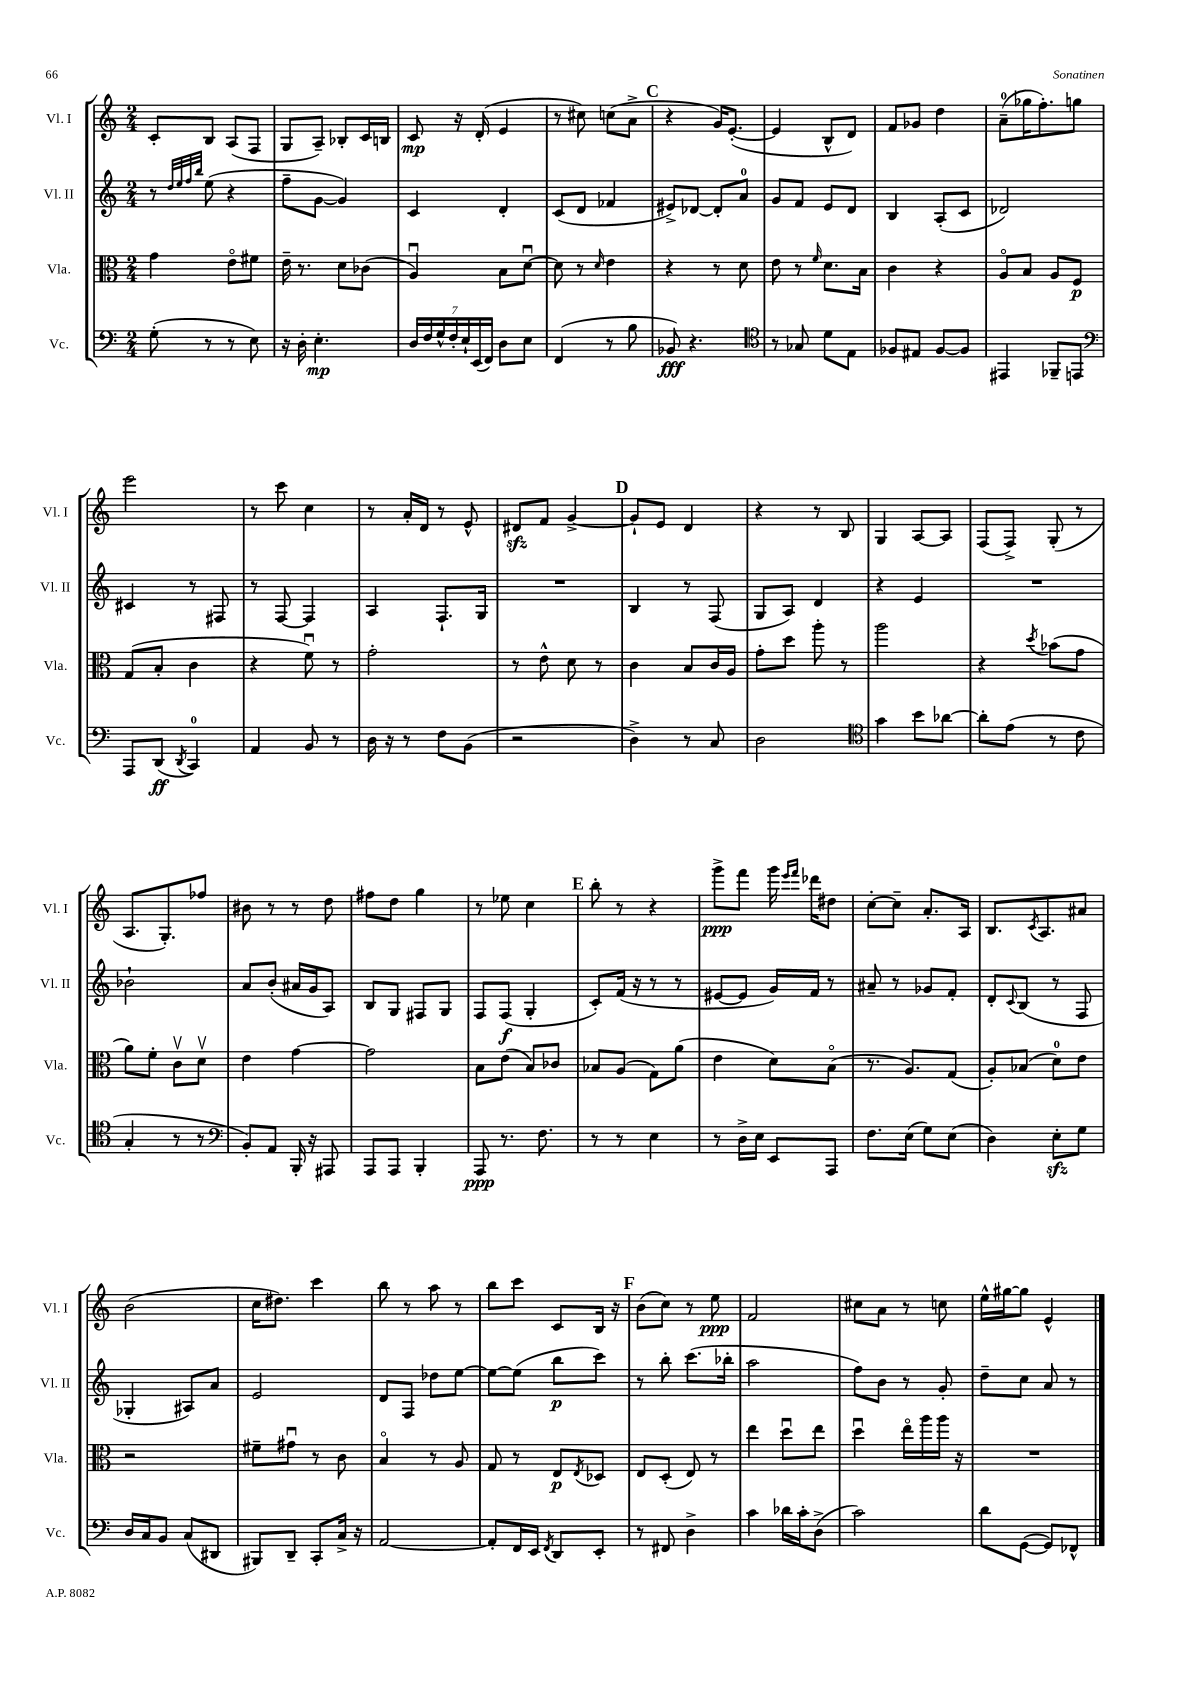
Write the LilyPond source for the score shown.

<<
\new StaffGroup <<
\new Staff = "s0" \with { instrumentName = "Vl. I" shortInstrumentName = "Vl. I" } {
    \clef treble \key c \major \numericTimeSignature \time 2/4
    c'8-. b8 a8( f8 |
    g8 a8--) bes8-. c'16 b16 |
    c'8\mp r16 d'16-.( e'4 |
    r8 cis''8) c''8( a'8-> |
    \mark \markup { \bold "C" } r4 g'16) e'8.~-.( |
    e'4 b8-^ d'8) |
    f'8 ges'8 d''4 |
    a'8-0--( ges''16 f''8.-.) g''8 |
    e'''2 |
    r8 c'''8 c''4 |
    r8 a'16-. d'16 r8 e'8-^ |
    dis'8\sfz f'8 g'4~-> |
    \mark \markup { \bold "D" } g'8-! e'8 d'4 |
    r4 r8 b8 |
    g4 a8~ a8 |
    f8( f8->) g8-.( r8 |
    a8. g8.-.) fes''8 |
    bis'8 r8 r8 d''8 |
    fis''8 d''8 g''4 |
    r8 ees''8 c''4 |
    \mark \markup { \bold "E" } b''8-. r8 r4 |
    g'''8->\ppp f'''8 g'''16 \grace { e'''16 f'''16 } des'''16 dis''8 |
    c''8~-. c''8-- a'8.-. a16 |
    b8. \acciaccatura { c'8 } a8. ais'8 |
    b'2( |
    c''16 dis''8.) c'''4 |
    b''8 r8 a''8 r8 |
    b''8 c'''8 c'8 b16 r16 |
    \mark \markup { \bold "F" } b'8( c''8) r8 e''8\ppp |
    f'2 |
    cis''8 a'8 r8 c''8 |
    e''16-^ gis''16~ gis''8 e'4-^ \bar "|." |
}
\new Staff = "s1" \with { instrumentName = "Vl. II" shortInstrumentName = "Vl. II" } {
    \clef treble \key c \major \numericTimeSignature \time 2/4
    r8 \grace { d''32 e''32 f''32 b''32 } e''8( r4 |
    f''8-- g'8~ g'4) |
    c'4 d'4-. |
    c'8( d'8 fes'4 |
    \mark \markup { \bold "C" } eis'8->) des'8~ des'8-. a'8-0 |
    g'8 f'8 e'8 d'8 |
    b4 a8-.( c'8 |
    des'2) |
    cis'4 r8 fis8 |
    r8 f8~ f4 |
    a4 f8.-! g16 |
    R2 |
    \mark \markup { \bold "D" } b4 r8 f8( |
    g8 a8) d'4 |
    r4 e'4 |
    R2 |
    bes'2-! |
    a'8 b'8-.( ais'16 g'16 a8) |
    b8 g8 fis8 g8 |
    f8 f8\f( g4-. |
    \mark \markup { \bold "E" } c'8-.) f'16( r16 r8 r8 |
    eis'8~ eis'8 g'16) f'16 r8 |
    ais'8-- r8 ges'8 f'8-. |
    d'8-. \appoggiatura { c'8 } b8( r8 f8 |
    ges4-. ais8) a'8 |
    e'2 |
    d'8 f8 des''8 e''8~ |
    e''8~ e''8( b''8\p c'''8) |
    \mark \markup { \bold "F" } r8 b''8-. c'''8.( bes''16-. |
    a''2 |
    f''8) b'8 r8 g'8-. |
    d''8-- c''8 a'8 r8 \bar "|." |
}
\new Staff = "s2" \with { instrumentName = "Vla." shortInstrumentName = "Vla." } {
    \clef alto \key c \major \numericTimeSignature \time 2/4
    g'4 e'8\flageolet fis'8 |
    e'16-- r8. d'8 ces'8( |
    a4\downbow) b8 d'8~\downbow |
    d'8 r8 \grace { d'16 } e'4 |
    \mark \markup { \bold "C" } r4 r8 d'8 |
    e'8 r8 \grace { f'16 } d'8. b16 |
    c'4 r4 |
    a8\flageolet b8 a8 f8\p |
    g8( b8-. c'4 |
    r4 f'8\downbow) r8 |
    g'2-. |
    r8 e'8-^ d'8 r8 |
    \mark \markup { \bold "D" } c'4 b8 c'16 a16 |
    g'8-. d''8 a''8-. r8 |
    a''2 |
    r4 \acciaccatura { d''8 } bes'8( g'8 |
    a'8) f'8-. c'8\upbow d'8\upbow |
    e'4 g'4~ |
    g'2 |
    b8 e'8( b8) ces'8 |
    \mark \markup { \bold "E" } bes8 a8( g8) a'8( |
    e'4 d'8) b8\flageolet( |
    r8. a8.) g8( |
    a8-.) bes8( d'8-0) e'8 |
    r2 |
    fis'8-- gis'8\downbow r8 c'8 |
    b4\flageolet r8 a8 |
    g8 r8 e8\p \acciaccatura { e8 } des8 |
    \mark \markup { \bold "F" } e8 d8-.( e8) r8 |
    e''4 d''8\downbow e''8 |
    d''4\downbow e''16\flageolet a''16 a''16 r16 |
    R2 \bar "|." |
}
\new Staff = "s3" \with { instrumentName = "Vc." shortInstrumentName = "Vc." } {
    \clef bass \key c \major \numericTimeSignature \time 2/4
    g8-.( r8 r8 e8) |
    r16 d16-. e4.-.\mp |
    \tuplet 7/4 { d16 f16 g16-^ f16-. e16-! e,16( f,16) } d8 e8 |
    f,4( r8 b8 |
    \mark \markup { \bold "C" } bes,8\fff) r4. |
    \clef tenor r8 ges8 d'8 e8 |
    fes8 eis8 fes8~ fes8 |
    eis,4 fes,8-- e,8 |
    \clef bass a,,8 d,8\ff( \acciaccatura { d,8 } c,4-0) |
    a,4 b,8 r8 |
    d16 r16 r8 f8 b,8( |
    r2 |
    \mark \markup { \bold "D" } d4->) r8 c8 |
    d2 |
    \clef tenor g'4 b'8 aes'8~ |
    aes'8-. e'8( r8 c'8 |
    g4-. r8 r8 |
    \clef bass b,8-.) a,8 b,,16-. r16 ais,,8 |
    a,,8 a,,8 b,,4-. |
    a,,8\ppp r8. f8. |
    \mark \markup { \bold "E" } r8 r8 e4 |
    r8 d16-> e16 e,8 a,,8 |
    f8. e16( g8) e8( |
    d4) e8-.\sfz g8 |
    d16 c16 b,8 c8( dis,8 |
    bis,,8) d,8-- c,8-. c16-> r16 |
    a,2~ |
    a,8-. f,16 e,16 \acciaccatura { f,8 } d,8 e,8-. |
    \mark \markup { \bold "F" } r8 fis,8 d4-> |
    c'4 des'16 c'16-. d8->( |
    c'2) |
    d'8 g,8~( g,8) fes,8-^ \bar "|." |
}
>>
>>
\layout { \context { \Score \remove "Bar_number_engraver" } }
